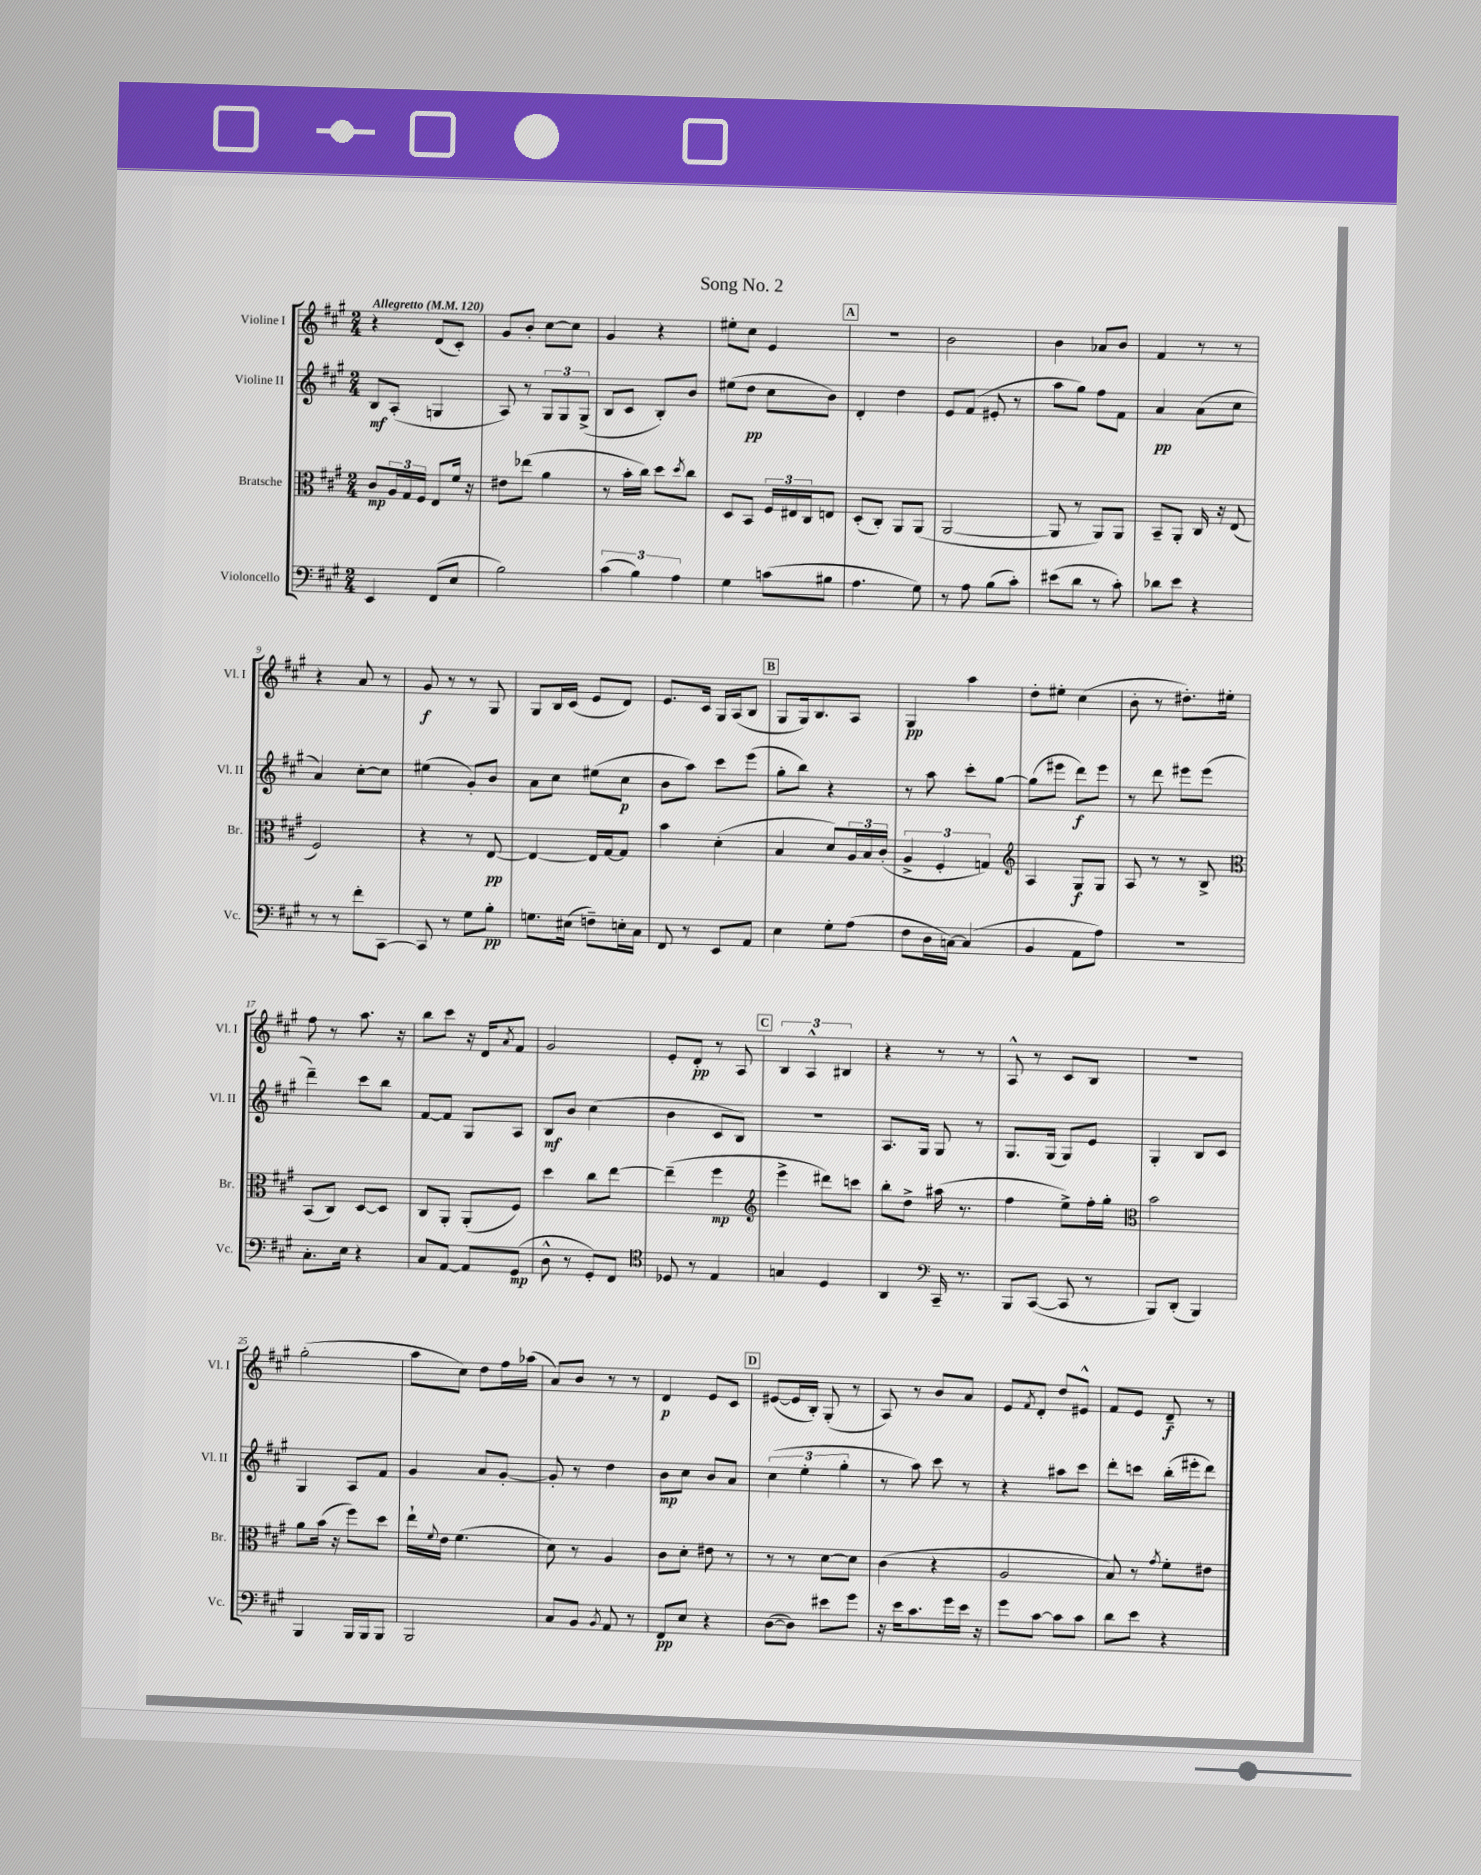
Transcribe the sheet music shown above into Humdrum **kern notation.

**kern	**dynam	**kern	**dynam	**kern	**dynam	**kern	**dynam
*part4	*part4	*part3	*part3	*part2	*part2	*part1	*part1
*staff4	*staff4	*staff3	*staff3	*staff2	*staff2	*staff1	*staff1
*I"Violoncello	*	*I"Bratsche	*	*I"Violine II	*	*I"Violine I	*
*I'Vc.	*	*I'Br.	*	*I'Vl. II	*	*I'Vl. I	*
*clefF4	*	*clefC3	*	*clefG2	*	*clefG2	*
*k[f#c#g#]	*	*k[f#c#g#]	*	*k[f#c#g#]	*	*k[f#c#g#]	*
*M2/4	*	*M2/4	*	*M2/4	*	*M2/4	*
*MM120	*	*MM120	*	*MM120	*	*MM120	*
=1	=1	=1	=1	=1	=1	=1	=1
!	!	!	!	!	!	!LO:TX:a:B:t=Allegretto	!
4EE/	.	8c#/L	mp	8B/L	mf	4r	.
.	.	24A/L	.	(8A'/J	.	.	.
.	.	24G#/	.	.	.	.	.
.	.	24F#/JJ	.	.	.	.	.
(8FF#/L	.	8E/L	.	4Gn/	.	(8d/L	.
8E/J	.	16f#/Jk	.	.	.	8c#'/J)	.
.	.	16r	.	.	.	.	.
=2	=2	=2	=2	=2	=2	=2	=2
2B\)	.	8e#X\L	.	8A/)	.	8g#/L	.
.	.	(8ee-X\J	.	8r	.	8b'/J	.
.	.	4a\	.	12G#/L	.	[8cc#\L	.
.	.	.	.	12G#/	.	.	.
.	.	.	.	.	.	8cc#\J]	.
.	.	.	.	(12G#^/J	.	.	.
=3	=3	=3	=3	=3	=3	=3	=3
(6c#\	.	8r	.	8B/L	.	4g#/	.
.	.	16b'\LL	.	8c#/J	.	.	.
6B\)	.	.	.	.	.	.	.
.	.	16cc#\JJ)	.	.	.	.	.
.	.	8dd\L	.	8B'/L)	.	4r	.
6A\	.	.	.	.	.	.	.
.	.	8qdd/	.	.	.	.	.
.	.	8cc#\J	.	8b/J	.	.	.
=4	=4	=4	=4	=4	=4	=4	=4
4G#\	.	8D/L	.	(8ee#X\L	.	8ee#X'\L	.
.	.	8BB/J	.	8dd\J	pp	8cc#\J	.
(8cn\L	.	24F#/LL	.	8cc#\L	.	4e/	.
.	.	24E#X/	.	.	.	.	.
.	.	24C#/J	.	.	.	.	.
8B#X\J	.	8En/J	.	8b\J)	.	.	.
!!LO:REH:place=s1:t=A
=5	=5	=5	=5	=5	=5	=5	=5
4.A\	.	(8D'/L	.	4d'/	.	2r	.
.	.	8C#'/J)	.	.	.	.	.
.	.	8AA/L	.	4dd\	.	.	.
8G#\)	.	(8AA/J	.	.	.	.	.
=6	=6	=6	=6	=6	=6	=6	=6
8r	.	[2AA/	.	8e/L	.	2b\	.
8A\	.	.	.	(8f#/J	.	.	.
(8B\L	.	.	.	8e#X'/	.	.	.
8c#'\J)	.	.	.	8r	.	.	.
=7	=7	=7	=7	=7	=7	=7	=7
(8e#X\L	.	8AA/]	.	8aa\L	.	4b\	.
8d\J	.	8r	.	8gg#\J)	.	.	.
8r	.	8AA/L)	.	8ff#\L	.	8a-X/L	.
8c#'\)	.	8AA/J	.	8f#\J	.	8b/J	.
=8	=8	=8	=8	=8	=8	=8	=8
8d-X\L	.	8BB~/L	.	4a/	pp	4f#/	.
8e\J	.	8AA'/J	.	.	.	.	.
4r	.	16C#/	.	(8a\L	.	8r	.
.	.	16r	.	.	.	.	.
.	.	(8E/	.	8cc#\J	.	8r	.
!!LO:LB:g=z
=9	=9	=9	=9	=9	=9	=9	=9
8r	.	2F#/)	.	4a/)	.	4r	.
8r	.	.	.	.	.	.	.
8f#'\L	.	.	.	[8cc#'\L	.	8a/	.
[8CC#\J	.	.	.	8cc#\J]	.	8r	.
=10	=10	=10	=10	=10	=10	=10	=10
8CC#/]	.	4r	.	(4ee#X\	.	8g#/	f
8r	.	.	.	.	.	8r	.
8G#\L	.	8r	.	8g#'/L)	.	8r	.
8B'\J	pp	[8E/	pp	8b/J	.	8G#/	.
=11	=11	=11	=11	=11	=11	=11	=11
8.Gn\L	.	4E/_	.	8a\L	.	8G#/L	.
.	.	.	.	8cc#\J	.	16B/L	.
(16E#X\Jk	.	.	.	.	.	(16c#/JJ	.
8Fn~\L)	.	16E/LL]	.	(8ee#X\L	.	8e/L	.
.	.	[16G#/J	.	.	.	.	.
16En'\L	.	8G#/J]	.	8cc#\J	p	8d/J)	.
16C#\JJ	.	.	.	.	.	.	.
=12	=12	=12	=12	=12	=12	=12	=12
8FF#/	.	4b\	.	8b\L	.	8.e/L	.
8r	.	.	.	8aa\J)	.	.	.
.	.	.	.	.	.	16c#/Jk	.
8EE/L	.	(4d'\	.	8ccc#\L	.	16G#/LL	.
.	.	.	.	.	.	(16A/J	.
8AA/J	.	.	.	(8eee\J	.	8B/J	.
!!LO:REH:place=s1:t=B
=13	=13	=13	=13	=13	=13	=13	=13
4E\	.	4B/	.	8gg#'\L	.	8G#/L	.
.	.	.	.	8bb\J)	.	16G#/k)	.
.	.	.	.	.	.	8.B/	.
8G#'\L	.	8d/L)	.	4r	.	.	.
(8A\J	.	24A/L	.	.	.	8A/J	.
.	.	24B/	.	.	.	.	.
.	.	(24c#'/JJ	.	.	.	.	.
=14	=14	=14	=14	=14	=14	=14	=14
8F#\L	.	6A^/	.	8r	.	4G#/	pp
16D\L	.	.	.	8aa\	.	.	.
.	.	6F#'/	.	.	.	.	.
[16Cn\JJ)	.	.	.	.	.	.	.
(4C/]	.	.	.	8ccc#'\L	.	4aa\	.
.	.	6Gn/)	.	.	.	.	.
.	.	.	.	[8gg#\J	.	.	.
=15	=15	=15	=15	=15	=15	=15	=15
*	*	*clefG2	*	*	*	*	*
4BB/	.	4A/	.	(8gg#\L]	.	8dd'\L	.
.	.	.	.	8eee#X\J	.	8ee#X'\J	.
8AA\L	.	8G#/L	f	8ddd\L)	f	(4cc#\	.
8A\J)	.	8G#/J	.	8eee#\J	.	.	.
=16	=16	=16	=16	=16	=16	=16	=16
2r	.	8A/	.	8r	.	8b'\	.
.	.	8r	.	8ddd\	.	8r	.
.	.	8r	.	8eee#X\L	.	8.dd#X'\L)	.
.	.	8B^/	.	(8eee#\J	.	.	.
.	.	.	.	.	.	16ee#X'\Jk	.
!!LO:LB:g=z
=17	=17	=17	=17	=17	=17	=17	=17
*	*	*clefC3	*	*	*	*	*
8.C#'\L	.	(8BB/L	.	4ddd~\)	.	8ff#\	.
.	.	8C#/J)	.	.	.	8r	.
16E\Jk	.	.	.	.	.	.	.
4r	.	[8D/L	.	8ccc#\L	.	8.aa\	.
.	.	8D/J]	.	8bb\J	.	.	.
.	.	.	.	.	.	16r	.
=18	=18	=18	=18	=18	=18	=18	=18
8C#/L	.	8C#/L	.	[8f#/L	.	8bb\L	.
[8AA/J	.	8AA'/J	.	8f#/J]	.	8ccc#\J	.
8AA/L]	.	(8AA'/L	.	8G#/L	.	16r	.
.	.	.	.	.	.	16d/KL	.
.	.	.	.	.	.	8qa/	.
(8GG#/J	mp	8F#/J)	.	8A/J	.	8f#/J	.
=19	=19	=19	=19	=19	=19	=19	=19
8D^^\	.	4dd\	.	8B/L	mf	2g#/	.
8r	.	.	.	8b/J	.	.	.
8GG#'/L)	.	8cc#\L	.	(4cc#\	.	.	.
8FF#/J	.	[8ee\J	.	.	.	.	.
=20	=20	=20	=20	=20	=20	=20	=20
*clefC4	*	*	*	*	*	*	*
8D-X/	.	(4ee~\]	.	4b\	.	8e'/L	.
8r	.	.	.	.	.	8d'/J	pp
4E/	.	4ff#\	mp	8c#/L	.	8r	.
.	.	.	.	8B/J)	.	8A/	.
!!LO:REH:place=s1:t=C
=21	=21	=21	=21	=21	=21	=21	=21
*	*	*clefG2	*	*	*	*	*
4Gn/	.	4eee^\	.	2r	.	6B/	.
.	.	.	.	.	.	6A^^/	.
4D/	.	8ddd#X\L)	.	.	.	.	.
.	.	.	.	.	.	6B#X/	.
.	.	8cccn\J	.	.	.	.	.
=22	=22	=22	=22	=22	=22	=22	=22
4AA/	.	8bb'\L	.	8.A/L	.	4r	.
.	.	8dd^\J	.	.	.	.	.
.	.	.	.	16G#/Jk	.	.	.
*clefF4	*	*	*	*	*	*	*
16CC#~/	.	(16aa#X\	.	8G#/	.	8r	.
8.r	.	8.r	.	.	.	.	.
.	.	.	.	8r	.	8r	.
=23	=23	=23	=23	=23	=23	=23	=23
8BBB/L	.	4ff#\	.	8.G#/L	.	8A^^/	.
([8CC#/J	.	.	.	.	.	8r	.
.	.	.	.	(16G#/Jk	.	.	.
8CC#/]	.	8ee^\L)	.	8G#/L)	.	8c#/L	.
8r	.	16ff#'\L	.	8e/J	.	8B/J	.
.	.	16gg#'\JJ	.	.	.	.	.
=24	=24	=24	=24	=24	=24	=24	=24
*	*	*clefC3	*	*	*	*	*
8BBB/L)	.	2b\	.	4G#'/	.	2r	.
(8DD'/J	.	.	.	.	.	.	.
4BBB/)	.	.	.	8B/L	.	.	.
.	.	.	.	8c#/J	.	.	.
!!LO:LB:g=z
=25	=25	=25	=25	=25	=25	=25	=25
4BBB/	.	8a\L	.	4G#/	.	(2gg#'\	.
.	.	(16b\Jk	.	.	.	.	.
.	.	16r	.	.	.	.	.
16BBB/LL	.	8ff#\L)	.	8A/L	.	.	.
16BBB/J	.	.	.	.	.	.	.
8BBB/J	.	8dd\J	.	8f#/J	.	.	.
=26	=26	=26	=26	=26	=26	=26	=26
2BBB/	.	16ee`\LL	.	4g#/	.	8aa\L	.
.	.	8qqf#/	.	.	.	.	.
.	.	16e\JJ	.	.	.	.	.
.	.	(4.f#\	.	.	.	8cc#\J)	.
.	.	.	.	8a/L	.	8dd\L	.
.	.	.	.	[8g#'/J	.	16ff#\L	.
.	.	.	.	.	.	(16aa-X\JJ	.
=27	=27	=27	=27	=27	=27	=27	=27
8C#/L	.	8d\)	.	8g#'/]	.	8a/L)	.
8BB/J	.	8r	.	8r	.	8b/J	.
8qBB/	.	.	.	.	.	.	.
8AA/	.	4A/	.	4dd\	.	8r	.
8r	.	.	.	.	.	8r	.
=28	=28	=28	=28	=28	=28	=28	=28
8FF#/L	pp	8c#\L	.	8b\L	mp	4d/	p
8E/J	.	8d'\J	.	8cc#\J	.	.	.
4r	.	8e#X\	.	8b/L	.	8e/L	.
.	.	8r	.	8a/J	.	8c#/J	.
!!LO:REH:place=s1:t=D
=29	=29	=29	=29	=29	=29	=29	=29
([8D\L	.	8r	.	(6cc#\	.	([8e#X/L	.
8D\J])	.	8r	.	.	.	16e#/L]	.
.	.	.	.	6ee'\	.	.	.
.	.	.	.	.	.	16B'/JJ)	.
8e#X\L	.	[8d\L	.	.	.	(8G#'/	.
.	.	.	.	6gg#'\	.	.	.
8g#\J	.	8d\J]	.	.	.	8r	.
=30	=30	=30	=30	=30	=30	=30	=30
16r	.	(4c#\	.	8r	.	8A/)	.
16e\KL	.	.	.	.	.	.	.
8.c#\	.	.	.	8aa\)	.	8r	.
.	.	4r	.	8ccc#\	.	8b/L	.
16g#\L	.	.	.	.	.	.	.
16e\JJ	.	.	.	8r	.	8a/J	.
16r	.	.	.	.	.	.	.
=31	=31	=31	=31	=31	=31	=31	=31
8g#\L	.	2A/	.	4r	.	8e/L	.
.	.	.	.	.	.	8qf#/	.
[8c#\J	.	.	.	.	.	8d'/J	.
8c#\L]	.	.	.	8aa#X\L	.	8dd/L	.
8c#\J	.	.	.	8ccc#\J	.	8e#X^^/J	.
=32	=32	=32	=32	=32	=32	=32	=32
8d\L	.	8B/)	.	8ddd'\L	.	8f#/L	.
8e\J	.	8r	.	8cccn\J	.	8e/J	.
.	.	8qg#/	.	.	.	.	.
4r	.	8f#'\L	.	(16bb'\LL	.	8d~/	f
.	.	.	.	16eee#X'\J	.	.	.
.	.	8e#X\J	.	8ddd\J)	.	8r	.
==	==	==	==	==	==	==	==
*-	*-	*-	*-	*-	*-	*-	*-
